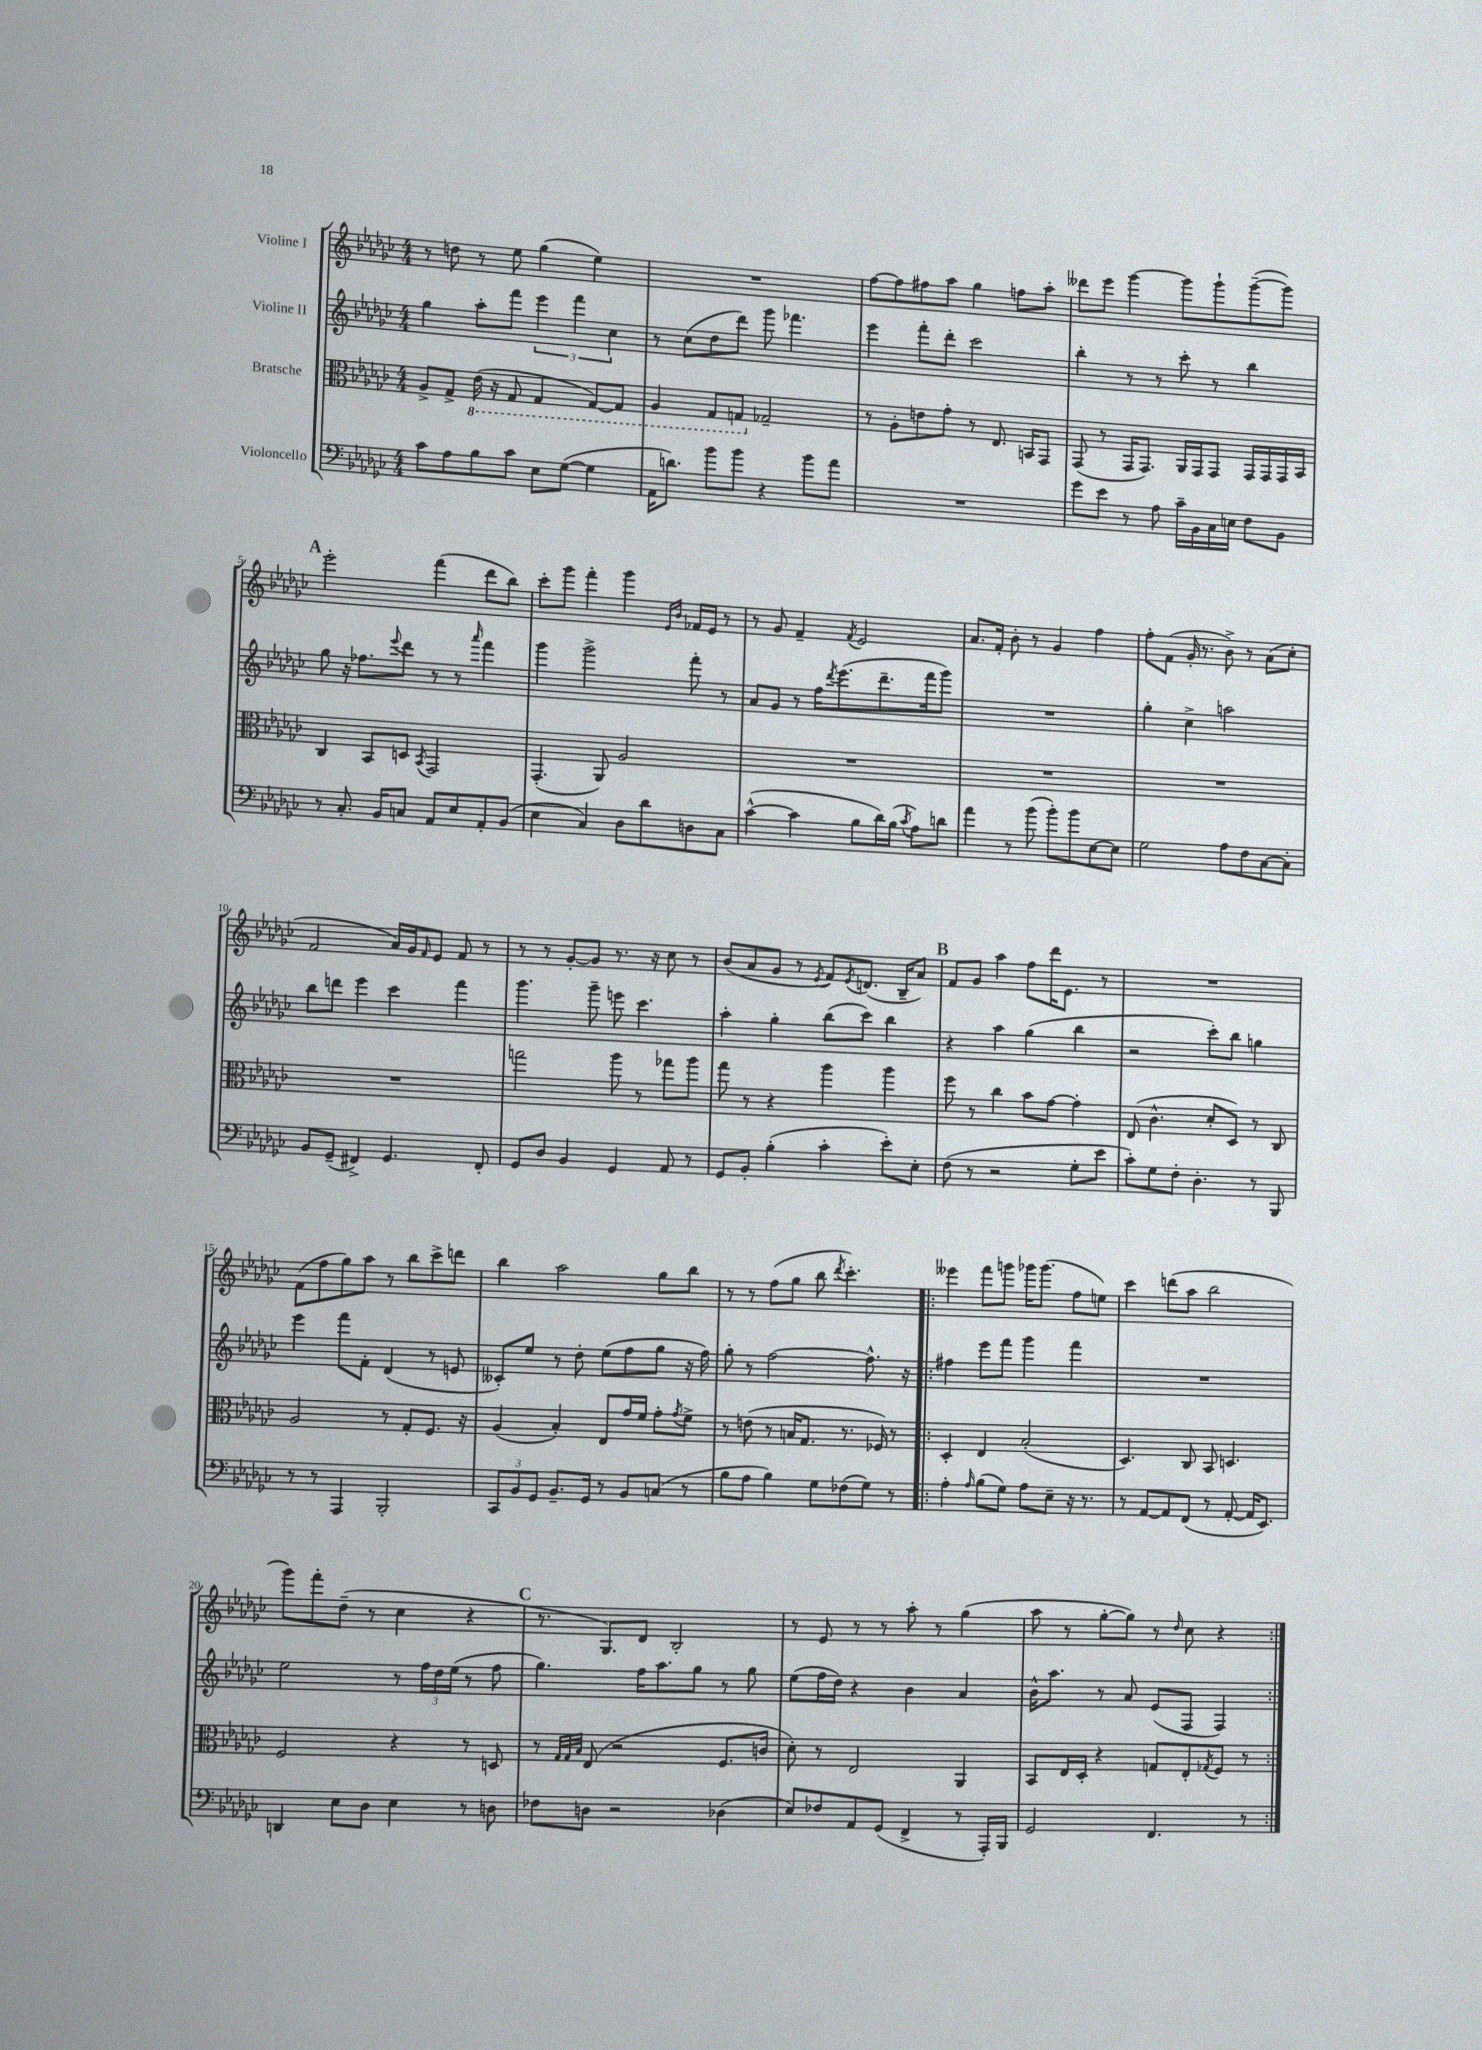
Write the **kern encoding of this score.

**kern	**kern	**kern	**kern
*staff4	*staff3	*staff2	*staff1
*clefF4	*clefC3	*clefG2	*clefG2
*k[b-e-a-d-g-c-]	*k[b-e-a-d-g-c-]	*k[b-e-a-d-g-c-]	*k[b-e-a-d-g-c-]
*M4/4	*M4/4	*M4/4	*M4/4
8c-\L	8A-^/L	4gg-\	8r
8A-\	8G-^/J	.	8dd\
8B-\	(16E-\	8aa-'\L	8r
.	16r	.	.
8c-\J	8GG-/	8fff\J	8ee-\
8E-\L	4GG-/	6eee-\	(4gg-\
([8G-\J	.	.	.
.	.	6fff\	.
4G-\]	[8GG-/L)	.	4ee-\)
.	.	6cc-\	.
.	8GG-/]J	.	.
=	=	=	=
16AA-\LK	4AA-/	8r	1r
8.d\J)	.	.	.
.	.	(8cc-\L	.
8b-\L	8GG-/L	8dd-\	.
8b-\J	8GG/J	8ddd-\J)	.
4r	2G-~/	8ggg-\	.
.	.	4.fff-\	.
8b-\L	.	.	.
8a-\J	.	.	.
=	=	=	=
1r	8r	4eee-\	[8ff\L
.	8A-'\L	.	8ff\]
.	8e\	8fff'\L	8ff#\
.	8g-'\J	8ddd-'\J	8aa-\J
.	8r	2ccc-\	4gg-\
.	8.E-/	.	.
.	.	.	8ff\L
.	16BB/LK	.	.
.	8GG-/J	.	8aa-'\J
=	=	=	=
8g-\L	(8GG-/	4bb-'\	8ddd--\L
8e-\J	8r	.	8eee-\J
8r	16GG-/LK	8r	[4ggg-\
.	8.GG-/J)	.	.
8A-\	.	8r	.
16c-~\LL	16AA-/LL	8ccc-'\	8ggg-\]L
16BB-\	16GG-/J	.	.
16C-\	8GG-/J	8r	8ggg-`\
16E\JJ	.	.	.
8F\L	16GG-/LL	4bb-\	([8ggg-~\
.	16GG-/	.	.
8BB-\J	16GG-/	.	8ggg-\]J)
.	16BB-/JJ	.	.
=	=	=	=
8r	4C-/	8gg-\	2eee-'\
8.C-'/	.	16r	.
.	.	8.ff-\L	.
.	8BB-/L	.	.
16BB-/LK	.	.	.
.	.	8qqeee-/	.
8C/J	8D/J	8ddd-\J	.
.	8qBB-/	.	.
8AA-/L	2GG-/	8r	(4fff\
8E-/	.	8r	.
.	.	16qqaaa-/	.
8AA-'/	.	4fff\	8ddd-\L
(8BB-/J	.	.	8bb-\J)
=	=	=	=
4E-\	(4.GG-'/	4ggg-\	8ccc-'\L
.	.	.	8ggg-\J
4C-/)	.	2ggg-^\	4fff'\
.	8AA-/)	.	.
8D-\L	2A-/	.	4ggg-\
8d-\	.	.	.
.	.	.	16qqe-/LL
.	.	.	16qqb-/JJ
8D\	.	8fff'\	16f-/LL
.	.	.	16e-/JJ
8C-\J	.	8r	8r
=	=	=	=
([4c-^^\	1r	8a-/L	8r
.	.	8g-/J	8g-/
4c-\]	.	8r	4f~/
.	.	16ff\LK	.
.	.	8qddd-/	.
.	.	(8.eee-\	.
.	.	.	8qf/
8B-\L	.	.	2e-/
16d-\L)	.	8.ddd-~\	.
(16B-\JJ	.	.	.
8qc-/	.	.	.
8A-\L)	.	.	.
.	.	16fff\k	.
8d\J	.	8ggg-\J)	.
=	=	=	=
4a-\	1r	1r	8.a-/L
.	.	.	16f'/Jk
8r	.	.	8b-'\
(8b-\	.	.	8r
8b-'\L)	.	.	4g-/
8b-\	.	.	.
[8E-\	.	.	4ff\
8E-\]J	.	.	.
=	=	=	=
2G-\	1r	4gg-'\	8ff'\L
.	.	.	(8f\J
.	.	4cc-^\	16g-'/
.	.	.	8.r
8A-\L	.	2aa\	8b-^\)
8F\	.	.	8r
[8C-\	.	.	(8a-\L
8C-'\]J	.	.	8cc-'\J
=	=	=	=
8BB-/L	1r	8bb-\L	2f/
(8GG-~/J	.	8ddd\J	.
4FF#^/)	.	4eee-\	.
4.GG-/	.	4ccc-\	16a-/LL)
.	.	.	16g-/J
.	.	.	16qqf/
.	.	.	8e-/J
.	.	4fff\	8f/
8FF#'/	.	.	8r
=	=	=	=
8GG-/L	2gg\	4.ggg-\	8r
8D-/J	.	.	8r
4BB-/	.	.	[8g-'/L
.	.	8ggg-~\	8g-/]J
4GG-/	8aa-\	8eee\	8.r
.	8r	4.ccc-\	.
.	.	.	16r
8AA-/	8gg-\L	.	8cc-\
8r	8aa-\J	.	8r
=	=	=	=
8GG-/L	8gg-\	4aa-'\	(8b-/L
8BB-'/J	8r	.	8a-/
(4B-'\	4r	4gg-'\	8g-/J
.	.	.	8r
.	.	.	8qe-/
4c-'\	4aa-\	(8bb-\L	8f/L)
.	.	.	8qe-/
.	.	8ccc-\J)	(8.d/J
8e-'\L)	4aa-\	4bb-\	.
.	.	.	16B-~/LK
8E-'\J	.	.	8a-/J)
=	=	=	=
(8F\	8ff\	4r	8f/L
8r	8r	.	8g-/J
2r	4cc-\	4aa-\	4aa-\
.	8b-\L	(4gg-\	8ff\L
.	[8g-\J	.	16ddd-\K
.	.	.	8.e-\J
8G-'\L	4g-'\]	4bb-\	.
8e-\J	.	.	8r
=	=	=	=
8c-'\L)	(8E-/	2r	1r
8G-\	4.c-^^\	.	.
8F'\J	.	.	.
4.D-'\	.	.	.
.	8d-'/L	8ccc-'\L)	.
.	8D-/J)	8bb-\J	.
8r	8r	4gg\	.
8BBB-/	8C-/	.	.
=	=	=	=
8r	2A-/	4eee-\	(8f\L
8r	.	.	8ff\
4AAA-/	.	8fff\L	8gg-\)
.	.	8f'\J	8aa-\J
2BBB-'/	8r	(4d-/	8r
.	8G-'/L	.	8bb-\L
.	8.F/J	8r	8ccc-^\
.	.	8e/	8ddd\J
.	16r	.	.
=	=	=	=
12CC-/L	(4A-/	8c--'/L)	4bb-\
12BB-/	.	.	.
.	.	8ee-/J	.
12GG-/J	.	.	.
8.BB-~/L	4B-'/)	8r	2aa-\
.	.	8dd-'\	.
16GG-/Jk	.	.	.
8r	8E-/L	(8ee-\L	.
8BB-/L	16g-/L	8ff\	.
.	16f/JJ	.	.
(8C/J	8g-'\L	8gg-\J	8gg-\L
.	8qg-/	.	.
8r	8f^\J	16r	8bb-\J
.	.	16ff\)	.
=	=	=	=
8B-\L	8r	8gg-'\	8r
8A-\J	(8e\	8r	8r
4B-\)	8r	[2ff\	(8ff\L
.	16B/LK	.	8gg-\J
.	8.G-/J	.	.
8G-\L	.	.	8bb-\
.	.	.	8qddd-/
(8F-\	8.r	.	4.ccc-'\)
8G-\J)	.	8.ff^^\]	.
.	16F-/)	.	.
8r	8r	.	.
.	.	16r	.
=!|:	=!|:	=!|:	=!|:
4A-'\	4D-'/	4ff#\	4eee--\
16qqA-/	.	.	.
(8B-\L	4E-/	8eee-\L	8fff\L
8G-\J)	.	8fff\J	8ggg\J
8A-\L	(2B-'/	4ggg-\	16ggg-\LK
.	.	.	(8.ggg-\J
8E-~\J	.	.	.
16r	.	4fff\	8ff\L
8.r	.	.	.
.	.	.	8ee\J)
=	=	=	=
8r	4.D-/)	1r	4ccc-\
[8AA-/L	.	.	.
8AA-/]	.	.	(8ddd\L
(8FF/J	8C-/	.	8aa-\J
8r	8BB-/	.	2bb-\
[8AA-'/	4.D/	.	.
16AA-/]LK	.	.	.
8.EE-/J)	.	.	.
=	=	=	=
4DD/	2F/	2ee-\	8ggg-\L)
.	.	.	8fff'\
8E-\L	.	.	(8dd-~\J
8D-\J	.	.	8r
4E-\	4r	8r	4cc-\
.	.	24ff\LL	.
.	.	24dd-\	.
.	.	(24ee-\JJ	.
8r	8r	8r	4r
8D\	8D/	8ff\	.
=	=	=	=
8F-\L	8r	4.gg-\)	8.r
.	32qqG-/LLL	.	.
.	32qqG-/	.	.
.	32qqB-/JJJ	.	.
8D\J	(8E-/	.	.
.	.	.	8.G-/L)
2r	2r	.	.
.	.	16ff\LK	8d-/J
.	.	8.aa-\	.
.	.	.	2B-'/
.	.	8gg-\J	.
(4D-\	8.F/L	8r	.
.	.	8gg-\	.
.	16c/Jk	.	.
=	=	=	=
8E-/L)	8d-'\)	(8ee-\L	8r
8F-/	8r	16ff\L	8e-/
.	.	16dd-\JJ)	.
8AA-/	2E-/	4r	8r
(8GG-/J	.	.	8r
4FF^/	.	4b-\	8aa-'\
.	.	.	8r
8r	4AA-/	4a-/	(4gg-\
16AAA-'/LL)	.	.	.
16BBB-/JJ	.	.	.
=	=	=	=
2GG-/	8BB-/L	16b-^^\LK	8aa-\
.	.	8.aa-\J	.
.	16E-/L	.	8r
.	16D-'/JJ	.	.
.	4r	8r	[8gg-'\L
.	.	8a-/	8gg-\]J)
4.FF/	8G/L	(8e-/L	8r
.	.	.	16qqdd-/
.	8E-'/	8F/J	8cc-\
.	8qG-/	.	.
.	8F/J	4F/)	4r
8r	8r	.	.
==:|!	==:|!	==:|!	==:|!
*-	*-	*-	*-
